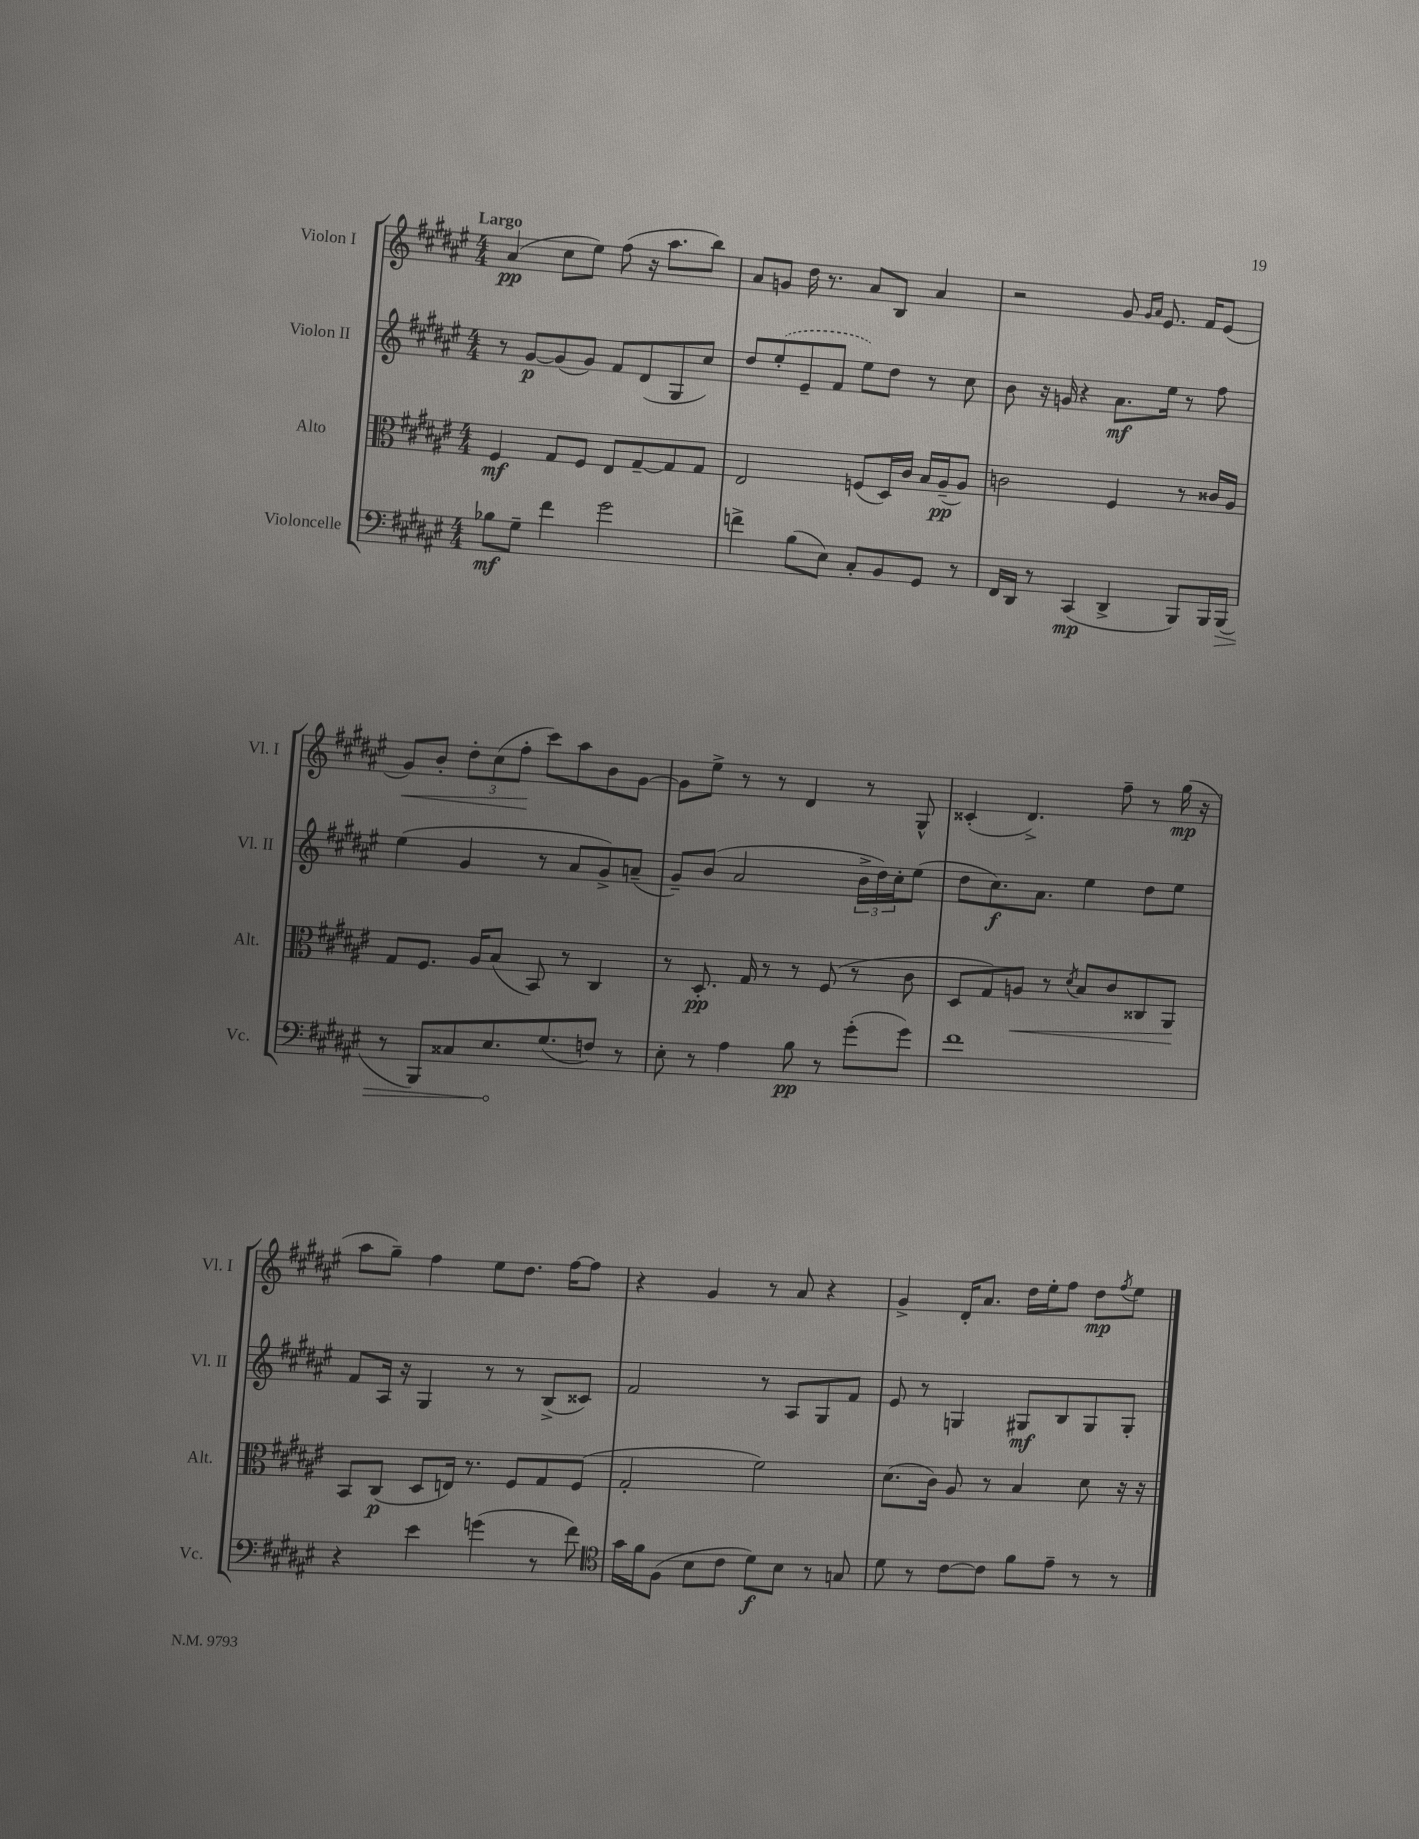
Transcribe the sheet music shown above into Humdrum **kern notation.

**kern	**kern	**kern	**kern
*staff4	*staff3	*staff2	*staff1
*clefF4	*clefC3	*clefG2	*clefG2
*k[f#c#g#d#a#e#]	*k[f#c#g#d#a#e#]	*k[f#c#g#d#a#e#]	*k[f#c#g#d#a#e#]
*M4/4	*M4/4	*M4/4	*M4/4
8B-	4F#	8r	(4a#
8G#~	.	[8g#	.
4f#	8G#	(8g#]	8cc#
.	8F#	8g#)	8ee#)
2g#	8E#	8f#	(8ff#
.	[8G#~	(8d#	16r
.	.	.	8.aa#
.	8G#]	8G#	.
.	8G#	8cc#)	8bb)
=	=	=	=
4f^	2E#	8dd#	8a#
.	.	(8ee#'	8g
(8B	.	8e#~	16dd#
.	.	.	8.r
8E#)	.	8f#	.
8C#'	(8F	8ee#)	8a#
8BB	16D#)	8dd#	8B
.	16c#	.	.
8GG#	16B	8r	4a#
.	(16A#~	.	.
8r	8A#)	8cc#	.
=	=	=	=
16FF#	2c	8b	2r
16DD#	.	.	.
8r	.	16r	.
.	.	16g	.
(4CC#	.	4r	.
4DD#^	4F#	8.a#	8g#
.	.	.	16qqg#
.	.	.	16qqa#
.	.	.	8.e#
.	.	16ee#	.
8BBB)	8r	8r	.
.	.	.	16f#
16BBB	16c##	8ff#	(8e#
(16BBB	16A#	.	.
=	=	=	=
8r	8G#	(4ee#	8g#)
8BBB)	8.F#	.	8b'
8C##	.	4g#	12dd#'
.	16A#	.	.
.	.	.	(12cc#
8.E#	(8B	.	.
.	.	.	12ff#'
.	8BB)	8r	8ccc#)
(8.G#	.	.	.
.	8r	8a#	8aa#
8F)	4C#	8g#^)	8b
8r	.	(8a~	[8g#
=	=	=	=
8E#'	8r	8g#~)	8g#]
8r	8.D#'	(8b	8ee#^
4A#	.	2a#	8r
.	16G#	.	.
.	8r	.	8r
8B	8r	.	4d#
8r	(8F#	.	.
(8g#'	8r	24b^	8r
.	.	24dd#)	.
.	.	24cc#'	.
8g#)	8c#	(8ee#	8G#^^
=	=	=	=
1f#	8D#	8dd#	(4c##'
.	8G#)	8.cc#)	.
.	8A	.	4.d#^)
.	.	8.a#	.
.	8r	.	.
.	8qd#	.	.
.	8B	4ee#	.
.	8c#	.	8ff#~
.	8C##	8dd#	8r
.	8AA#	8ee#	(16gg#
.	.	.	16r
=	=	=	=
4r	8BB	8f#	8aa#
.	(8C#	16A#	8gg#~)
.	.	16r	.
4e#	8D#	4G#	4ff#
.	16E)	.	.
.	8.r	.	.
(4g	.	8r	8ee#
.	8F#	8r	8.dd#
8r	8G#	(8B^	.
.	.	.	[16ff#
8f#)	(8F#	8c##)	8ff#]
=	=	=	=
*clefC4	*	*	*
16g#	2G#'	2f#	4r
16f#	.	.	.
(8F#	.	.	.
8B	.	.	4g#
8c#	.	.	.
8d#)	2f#)	8r	8r
8B	.	8A#	8a#
8r	.	8G#	4r
8G	.	8f#	.
=	=	=	=
8d#	(8.d#	8e#	4g#^
8r	.	8r	.
.	16c#)	.	.
[8c#	8A#	4G	16d#'
.	.	.	8.a#
8c#]	8r	.	.
8f#	4B	8G#	16dd#
.	.	.	16ee#'
8e#~	.	8B	8ff#
8r	8d#	8G#	8dd#
.	.	.	8qff#
8r	16r	8G#'	8ee#
.	16r	.	.
==	==	==	==
*-	*-	*-	*-
